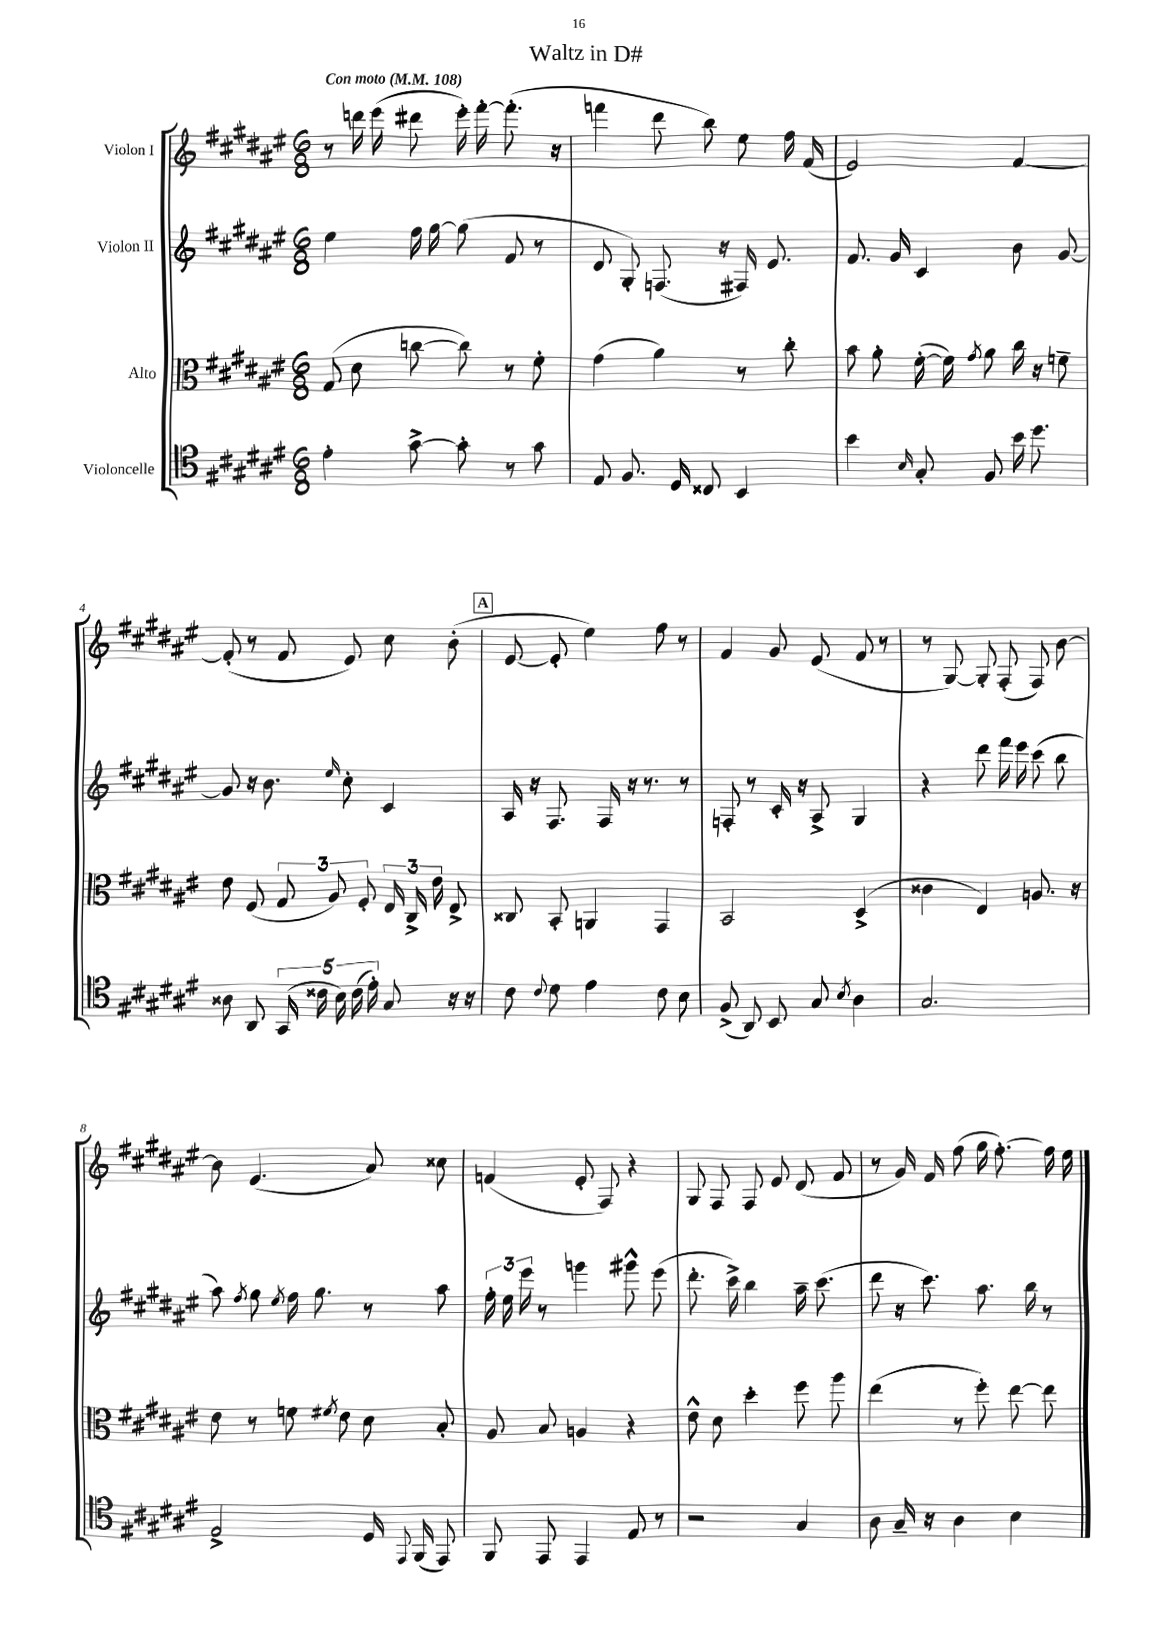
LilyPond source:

\header { title = "Waltz in D#" }
<<
\new StaffGroup <<
\new Staff = "s0" \with { instrumentName = "Violon I" } {
    \clef treble \key fis \major \numericTimeSignature \time 6/8 \tempo "Con moto" 4 = 108
    \autoBeamOff r8 d'''16 eis'''16( dis'''8 eis'''16-.) fis'''16~-. fis'''8.-.( r16 |
    f'''4 dis'''8 b''8) eis''8 fis''16 fis'16( |
    eis'2) fis'4~ |
    fis'8-.( r8 fis'8 eis'8) cis''8 b'8-.( |
    \mark \markup { \box "A" } eis'8~ eis'8-. eis''4) fis''8 r8 |
    fis'4 gis'8 eis'8( fis'8 r8 |
    r8 gis8~) gis8-. fis8-.( fis8) b'8~ |
    b'8 eis'4.( ais'8) cisis''8 |
    f'4( eis'8-. fis8) r4 |
    gis8 fis8 fis8 eis'8 dis'8( fis'8 |
    r8 gis'16) fis'16 fis''8( gis''16 fis''8.~-.) fis''16 eis''16 \bar "|." |
}
\new Staff = "s1" \with { instrumentName = "Violon II" } {
    \clef treble \key fis \major \numericTimeSignature \time 6/8
    \autoBeamOff eis''4 fis''16 gis''16~ gis''8( fis'8 r8 |
    dis'8 gis8-.) f8.( r16 fis16) eis'8. |
    fis'8. gis'16 cis'4 b'8 gis'8~ |
    gis'8 r16 b'8. \grace { eis''16 } cis''8-. cis'4 |
    \mark \markup { \box "A" } ais16 r16 fis8. fis16 r16 r8. r8 |
    f8-. r8 cis'16-. r16 ais8-> gis4 |
    r4 dis'''8 fis'''16 eis'''16 cis'''8( b''8 |
    ais''8) \acciaccatura { fis''8 } gis''8 \acciaccatura { eis''8 } fis''16 gis''8. r8 ais''8 |
    \tuplet 3/2 { fis''16-. eis''16 eis'''16 } r8 g'''4 gis'''8-^ eis'''8( |
    dis'''8.-. cis'''16->) b''4 ais''16-- cis'''8.( |
    dis'''8 r16 cis'''8.) ais''8. b''16 r8 \bar "|." |
}
\new Staff = "s2" \with { instrumentName = "Alto" } {
    \clef alto \key fis \major \numericTimeSignature \time 6/8
    \autoBeamOff gis8( dis'8 c''8~ c''8) r8 fis'8-. |
    gis'4( ais'4) r8 cis''8-. |
    b'8 ais'8-. fis'16~-.( fis'16) \acciaccatura { gis'8 } ais'8 cis''16 r16 f'8-- |
    eis'8 fis8( \tuplet 3/2 { gis8 ais8) fis8-. } \tuplet 3/2 { eis16 cis16-> eis'16 } eis8-> |
    \mark \markup { \box "A" } cisis8 b,8-. a,4 gis,4 |
    b,2 dis4->( |
    cisis'4 eis4) a8. r16 |
    eis'8 r8 f'8 \acciaccatura { fis'8 } eis'8 dis'8 b8-. |
    ais8 b8 a4 r4 |
    eis'8-^ dis'8 dis''4-. fis''8 ais''8 |
    eis''4( r8 fis''8-.) eis''8~ eis''8 \bar "|." |
}
\new Staff = "s3" \with { instrumentName = "Violoncelle" } {
    \clef tenor \key fis \major \numericTimeSignature \time 6/8
    \autoBeamOff eis'4-. gis'8~-> gis'8-. r8 gis'8 |
    eis8 fis8. dis16 cisis8 b,4 |
    b'4 \grace { b16 } gis8-. fis8 b'16 dis''8. |
    aisis8 ais,8 \tuplet 5/4 { gis,16( cisis'16 b16) cisis'16( eis'16-.) } gis8 r16 r16 |
    \mark \markup { \box "A" } cis'8 \appoggiatura { cis'8 } dis'8 eis'4 cis'8 b8 |
    fis8->( ais,8) b,8 gis8 \acciaccatura { b8 } ais4 |
    gis2. |
    eis2-> dis16 \appoggiatura { eis,8 } fis,16( eis,8) |
    fis,8 eis,8 eis,4 eis8 r8 |
    r2 gis4 |
    ais8 gis16-- r16 ais4 b4 \bar "|." |
}
>>
>>
